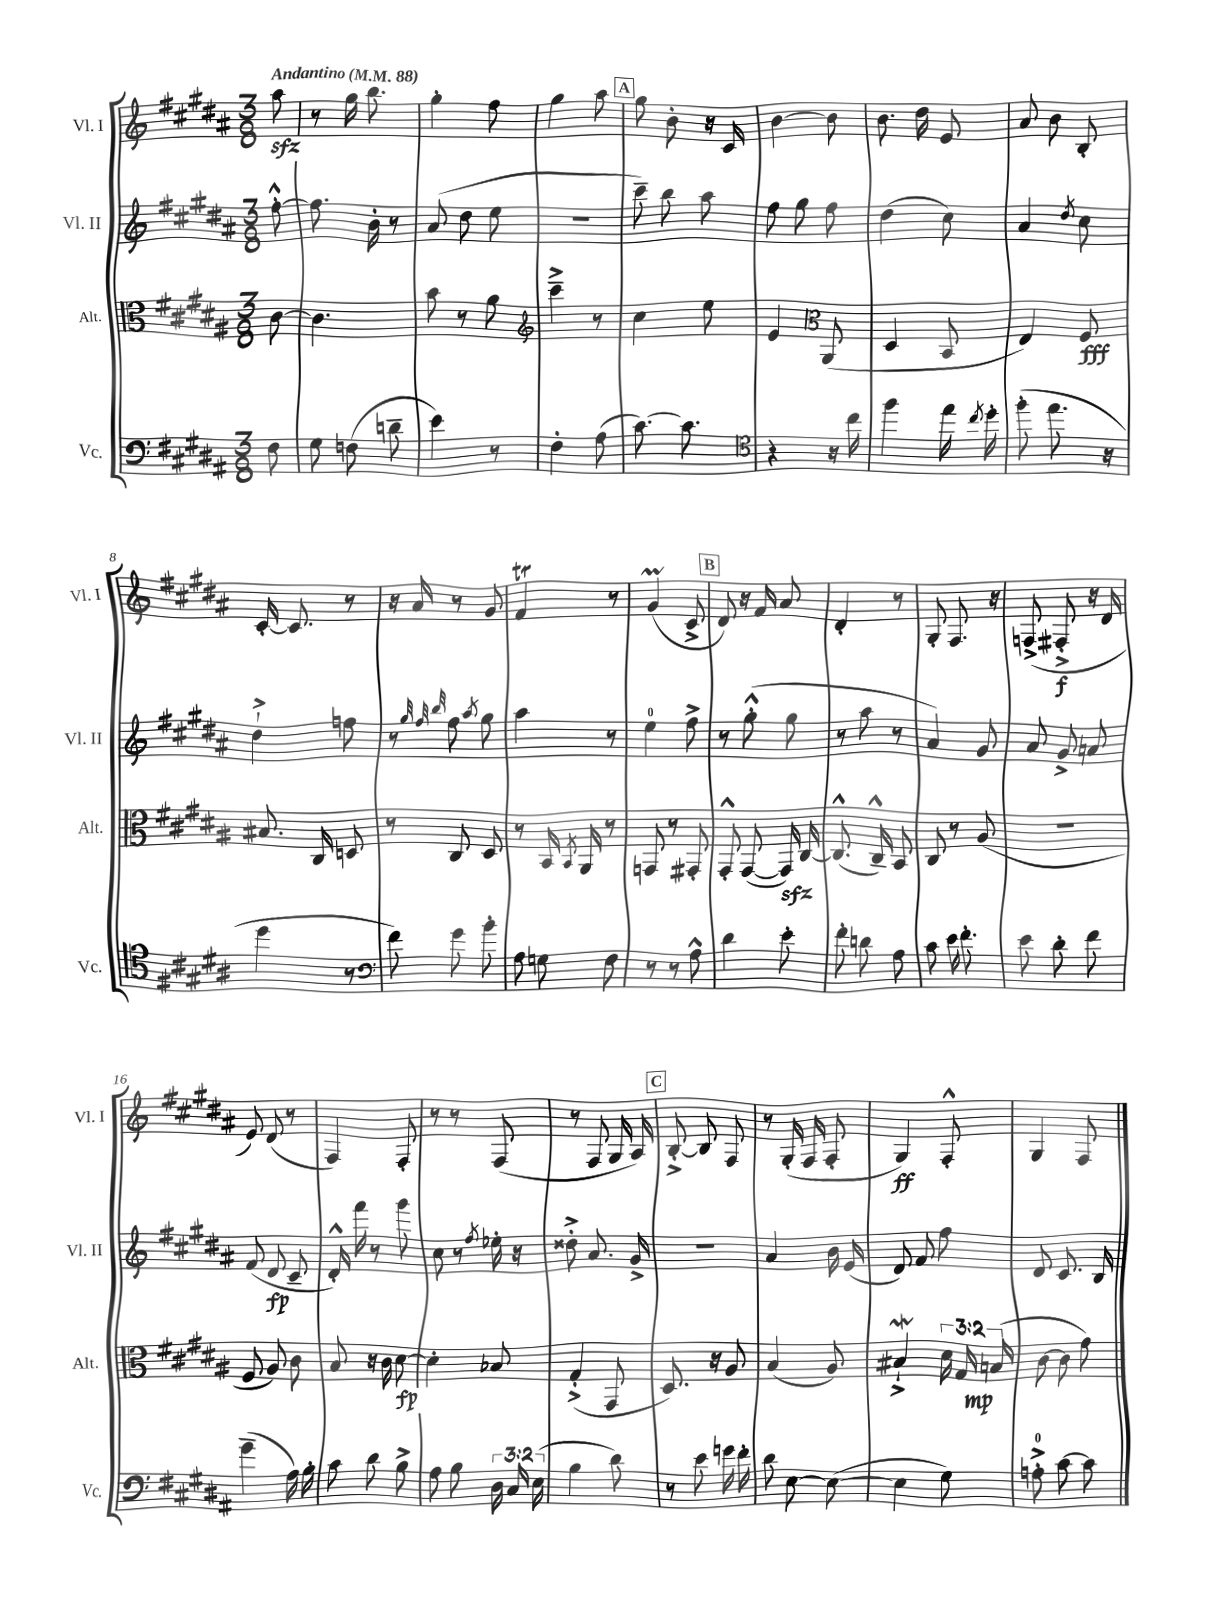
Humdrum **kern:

**kern	**kern	**kern	**kern
*staff4	*staff3	*staff2	*staff1
*clefF4	*clefC3	*clefG2	*clefG2
*k[f#c#g#d#a#]	*k[f#c#g#d#a#]	*k[f#c#g#d#a#]	*k[f#c#g#d#a#]
*M3/8	*M3/8	*M3/8	*M3/8
*MM88	*MM88	*MM88	*MM88
8F#\	[8c#\	[8ff#'^^\	8aa#\
=	=	=	=
8G#\	4.c#\]	8.ff#\]	8r
(8F\	.	.	16gg#\
.	.	16b'\	8.bb\
8d~\	.	8r	.
=	=	=	=
4e\)	8b\	(8a#/	4gg#'\
.	8r	8dd#\	.
8r	8a#\	8ee\	8ff#\
=	=	=	=
*	*clefG2	*	*
4F#'\	4ccc#~^\	4.r	4gg#\
(8A#\	8r	.	8aa#\
=	=	=	=
[8.c#\)	4cc#\	8ccc#~\)	8gg#\
.	.	8bb\	8b'\
8.c#\]	.	.	.
.	8ee\	8aa#\	16r
.	.	.	16c#/
=	=	=	=
*clefC4	*	*	*
4r	4e/	8ff#\	[4b\
.	.	8gg#\	.
*	*clefC3	*	*
16r	(8AA#/	8ff#\	8b\]
16cc#\	.	.	.
=	=	=	=
4ff#\	4D#/	(4dd#\	8.b\
.	.	.	16dd#\
16ee\	8BB/	8cc#\)	8e/
8qcc#/	.	.	.
16dd#'\	.	.	.
=	=	=	=
(8ff#'\	4E/)	4a#/	8a#/
8.ee\	.	.	8b\
.	.	8qdd#/	.
.	8F#/	8cc#\	8B'/
16r	.	.	.
=	=	=	=
4dd#\	8.B#/	4dd#`^\	[16c#'/
.	.	.	8.c#/]
.	16C#/	.	.
8r	8D/	8ff\	8r
=	=	=	=
*clefF4	*	*	*
8f#\)	8r	8r	16r
.	.	.	16a#/
.	.	32qqgg#/	.
.	.	32qqff#/	.
.	.	32qqbb/	.
8g#\	8C#/	8ff#\	8r
.	.	8qaa#/	.
8b'\	8D#/	8gg#\	8g#/
=	=	=	=
8A#\	8r	4aa#\	4f#/
8G\	16BB/	.	.
.	8qBB/	.	.
.	16AA#/	.	.
8F#\	8r	8r	8r
=	=	=	=
8r	8GG/	4ee\	(4g#/
8r	8r	.	.
8A#^^\	8GG#'/	8ff#^\	8c#^/
=	=	=	=
4d#\	8GG#'^^/	8r	8d#/)
.	([8GG#/	(8gg#'^^\	16r
.	.	.	16f#/
8e'\	16GG#/])	8gg#\	8a#/
.	[16C#/	.	.
=	=	=	=
8f#'\	(8.C#^^/]	8r	4d#'/
8d\	.	8aa#\	.
.	16C#~^^/)	.	.
8A#\	8BB/	8r	8r
=	=	=	=
8c#\	8C#/	4a#/)	8G#'/
16e\	8r	.	8.F#/
8.f#'\	.	.	.
.	(8A#/	8g#/	.
.	.	.	16r
=	=	=	=
8e\	4.r	8a#/	(8F^/
8d#'\	.	8g#^/	8F#'^/
8f#\	.	8a/	16r
.	.	.	16d#/
=	=	=	=
(4g#~\	8F#/	(8f#/	8e/)
.	8A#/)	8d#/	(8d#/
16A#\)	8c#\	8c#~/	8r
16B'\	.	.	.
=	=	=	=
8c#\	8B/	16d#'^^/)	4F#/)
.	.	16fff#\	.
8d#\	16r	8r	.
.	16c#\	.	.
8B^\	[8d#\	8ggg#\	8F#'/
=	=	=	=
8A#\	4d#'\]	8cc#\	8r
8B\	.	8r	8r
.	.	8qff#/	.
24D#\	8B-/	16ee-'\	(8F#/
24C#/	.	.	.
.	.	16r	.
(24E\	.	.	.
=	=	=	=
4B\	(4G#'^/	8dd##'^\	8r
.	.	8.a#/	8F#/
8d#\)	8GG#/	.	16G#/
.	.	16g#^/	16A#/)
=	=	=	=
8r	8.D#/)	4.r	[8B'^/
8e\	.	.	8B/]
.	16r	.	.
16g\	8A#/	.	8F#/
16f#'\	.	.	.
=	=	=	=
8d#\	(4B/	4a#/	8r
[8E\	.	.	(16G#'/
.	.	.	16F#/
(8E\_	8A#/)	16b\	8F#'/
.	.	(16e/	.
=	=	=	=
4E\]	4B#`^/	8d#/)	4G#/)
.	.	8f#/	.
8G#\)	24d#\	8ff#\	8F#'^^/
.	24G#/	.	.
.	(24B/	.	.
=	=	=	=
8A'^\	[8c#\	8d#/	4G#/
[8c#\	8c#\]	8.c#/	.
8c#\]	8g#\)	.	8F#/
.	.	16B/	.
==	==	==	==
*-	*-	*-	*-
